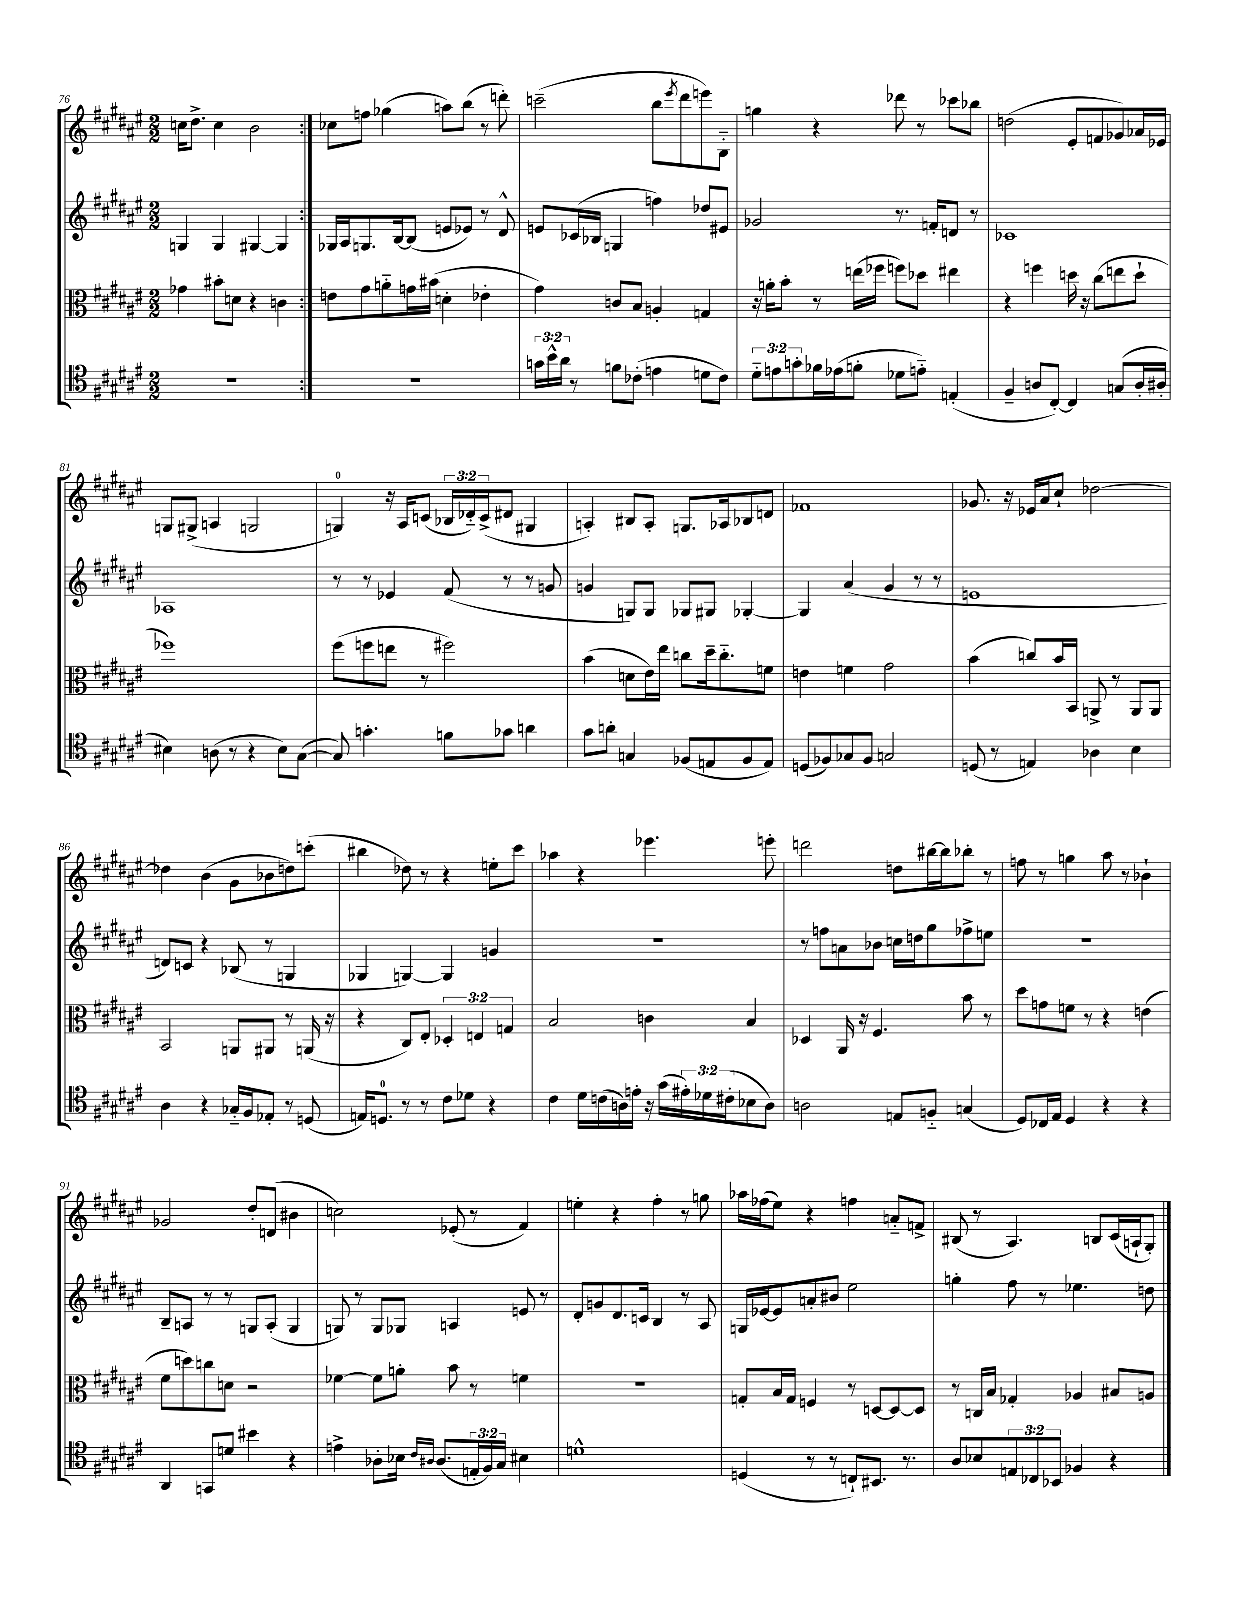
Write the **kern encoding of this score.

**kern	**kern	**kern	**kern
*staff4	*staff3	*staff2	*staff1
*clefC4	*clefC3	*clefG2	*clefG2
*k[f#c#g#d#a#e#]	*k[f#c#g#d#a#e#]	*k[f#c#g#d#a#e#]	*k[f#c#g#d#a#e#]
*M2/2	*M2/2	*M2/2	*M2/2
1r	4g-	4G	16cc
.	.	.	8.dd#^
.	8b#'	4G	4cc
.	8d	.	.
.	4r	[4G#	2b
.	4c	4G#]	.
=:|!	=:|!	=:|!	=:|!
1r	8e	16G-	8cc-
.	.	16A#	.
.	8g#	8.G	8ff
.	8a'~	.	(4gg-
.	.	[16B	.
.	16g	(8B]	.
.	(16b#	.	.
.	4d'	8e	8aa)
.	.	8e-)	(8bb
.	4e-'	8r	8r
.	.	8d#^^	8ddd')
=	=	=	=
24g	4g#)	8e	(2ccc~
24b^^	.	.	.
24a#	.	.	.
8r	.	(16c-	.
.	.	16B-	.
8f	8c	4G	.
(8c-'	8B	.	.
4e	4A'	4ff)	8bb
.	.	.	8qeee#
.	.	.	8ddd#
8d	4G	8dd-	8eee)
8c-)	.	8e#	8B'~
=	=	=	=
12d#'~	16r	2g-	4gg
.	16a'	.	.
12e	.	.	.
.	8b'	.	.
12g'	.	.	.
16f-	8r	.	4r
(16e-	.	.	.
8f'	(16ee	.	.
.	16ff-	.	.
8d-	8ff)	8.r	8ddd-
8e'~)	8dd-	.	8r
.	.	16f'	.
(4E'	4ee#	8d	8ccc-
.	.	8r	8bb-
=	=	=	=
4F#~	4r	1c-	(2dd
8A	4ff	.	.
[8C#')	.	.	.
4C#]	16dd	.	8e#'
.	16r	.	.
.	(8cc#	.	8f
(8G	8ee	.	8g-)
16A'	8dd`	.	16a-
16A#'	.	.	16e-
=	=	=	=
4B#)	1ff-)	1A-	8G
.	.	.	(8G#^
(8A	.	.	4A
8r	.	.	.
4r	.	.	2G
8B#)	.	.	.
([8G#	.	.	.
=	=	=	=
8G#])	(8ff#	8r	4G)
4.g'	8ff	8r	.
.	8ee	4e-	16r
.	.	.	16A#
.	8r	.	(8c
8f	2ff#)	(8f#	24B-
.	.	.	24d-'~)
.	.	.	(24c^
8g-	.	8r	8d#
4a	.	8r	4G#
.	.	8g	.
=	=	=	=
8g#	(4b	4g	4A')
8a'	.	.	.
4G	8d	8G)	8B#
.	16e#)	8G	8A'
.	16ee#	.	.
(8F-	8cc	8G-	8.G
8E	16dd#~	8G#	.
.	8.cc'~	.	16A-
8F-	.	[4G-'	8B-
8E)	8f	.	8d
=	=	=	=
(8D	4e	4G-]	1f-
8F-)	.	.	.
8G-	4f	(4a#	.
8F-	.	.	.
2G	2g#	4g#	.
.	.	8r	.
.	.	8r	.
=	=	=	=
(8D	(4b	1e	8.g-
8r	.	.	.
.	.	.	16r
4E)	8cc)	.	16e-
.	.	.	16a#
.	16b	.	8cc#`
.	16BB	.	.
4A-	8AA^	.	[2dd-
.	8r	.	.
4B	8AA	.	.
.	8AA	.	.
=	=	=	=
4A#	2BB	8d)	4dd-]
.	.	8c	.
4r	.	4r	(4b
16G-'~	8AA	(8B-	8g#
16F#	.	.	.
8E-'	8AA#	8r	8b-
8r	8r	4G	8dd)
(8D	(16AA	.	(8ccc'
.	16r	.	.
=	=	=	=
16E)	4r	4G-	4bb#
8.D	.	.	.
8r	8C#)	[4G)	8dd-)
8r	8E#'	.	8r
8c#	6D-'	4G]	4r
8d-	.	.	.
.	6E	.	.
4r	.	4g	8ee'
.	6G	.	.
.	.	.	8ccc#
=	=	=	=
4c#	2B	1r	4aa-
16d#	.	.	4r
(16c	.	.	.
16A)	.	.	.
16e'	.	.	.
16r	4c	.	4.eee-
(16g#	.	.	.
24e#')	.	.	.
24d-	.	.	.
(24c#'	.	.	.
8B-	4B	.	.
8A)	.	.	8eee'
=	=	=	=
2A	4D-	8r	2ddd
.	.	8ff	.
.	16AA#	8a	.
.	16r	.	.
.	4.F#	8b-	.
8E	.	16cc	8dd
.	.	16dd	.
8F'~	.	8gg#	[16bb#
.	.	.	16bb#]
(4G	8b	8ff-^	8bb-'
.	8r	8ee	8r
=	=	=	=
8D#)	8dd#	1r	8ff
16C-	8g	.	8r
16E#	.	.	.
4D#	8f	.	4gg
.	8r	.	.
4r	4r	.	8aa#
.	.	.	8r
4r	(4e	.	4b-`
=	=	=	=
4AA#	8f#	8B~	2g-
.	8dd)	8A	.
8GG	8cc	8r	.
8d	8d	8r	.
4b#	2r	8G	8dd#'
.	.	(8A'	(8d
4r	.	4G	4b#
=	=	=	=
4e^	[4f-	8G)	2cc)
.	.	8r	.
8A-'	8f-]	8G	.
16B-	8a'	8G-	.
16qqc#	.	.	.
16qqA#	.	.	.
(8.A#	.	.	.
.	8b	4A	(8e-'
24E'	8r	.	8r
24F#)	.	.	.
24G#	.	.	.
4B#	4f	8e	4f#)
.	.	8r	.
=	=	=	=
1d^^	1r	8d#'	4ee'
.	.	8g	.
.	.	8.d#	4r
.	.	16c	.
.	.	4B	4ff#'
.	.	8r	8r
.	.	8A#	8gg
=	=	=	=
(4D	8G'	16G	16aa-
.	.	[16e-	(16ff-
.	16B	8e-]	8ee#)
.	16G	.	.
8r	4F	8a'	4r
8r	.	8b#	.
8C`)	8r	2ee#	4ff
8.BB#	[8D	.	.
.	8D_	.	8a'~
8.r	.	.	.
.	8D]	.	8f^
=	=	=	=
8A#	8r	4gg'	(8B#
8B-	16C	.	8r
.	16B	.	.
12E	4G-'	8ff#	4.A#)
12C-	.	.	.
.	.	8r	.
12BB-	.	.	.
4F-	4A-	4.ee-	.
.	.	.	8B
4r	8B#	.	(16c#
.	.	.	16A`
.	8A	8dd	8G#')
==	==	==	==
*-	*-	*-	*-
